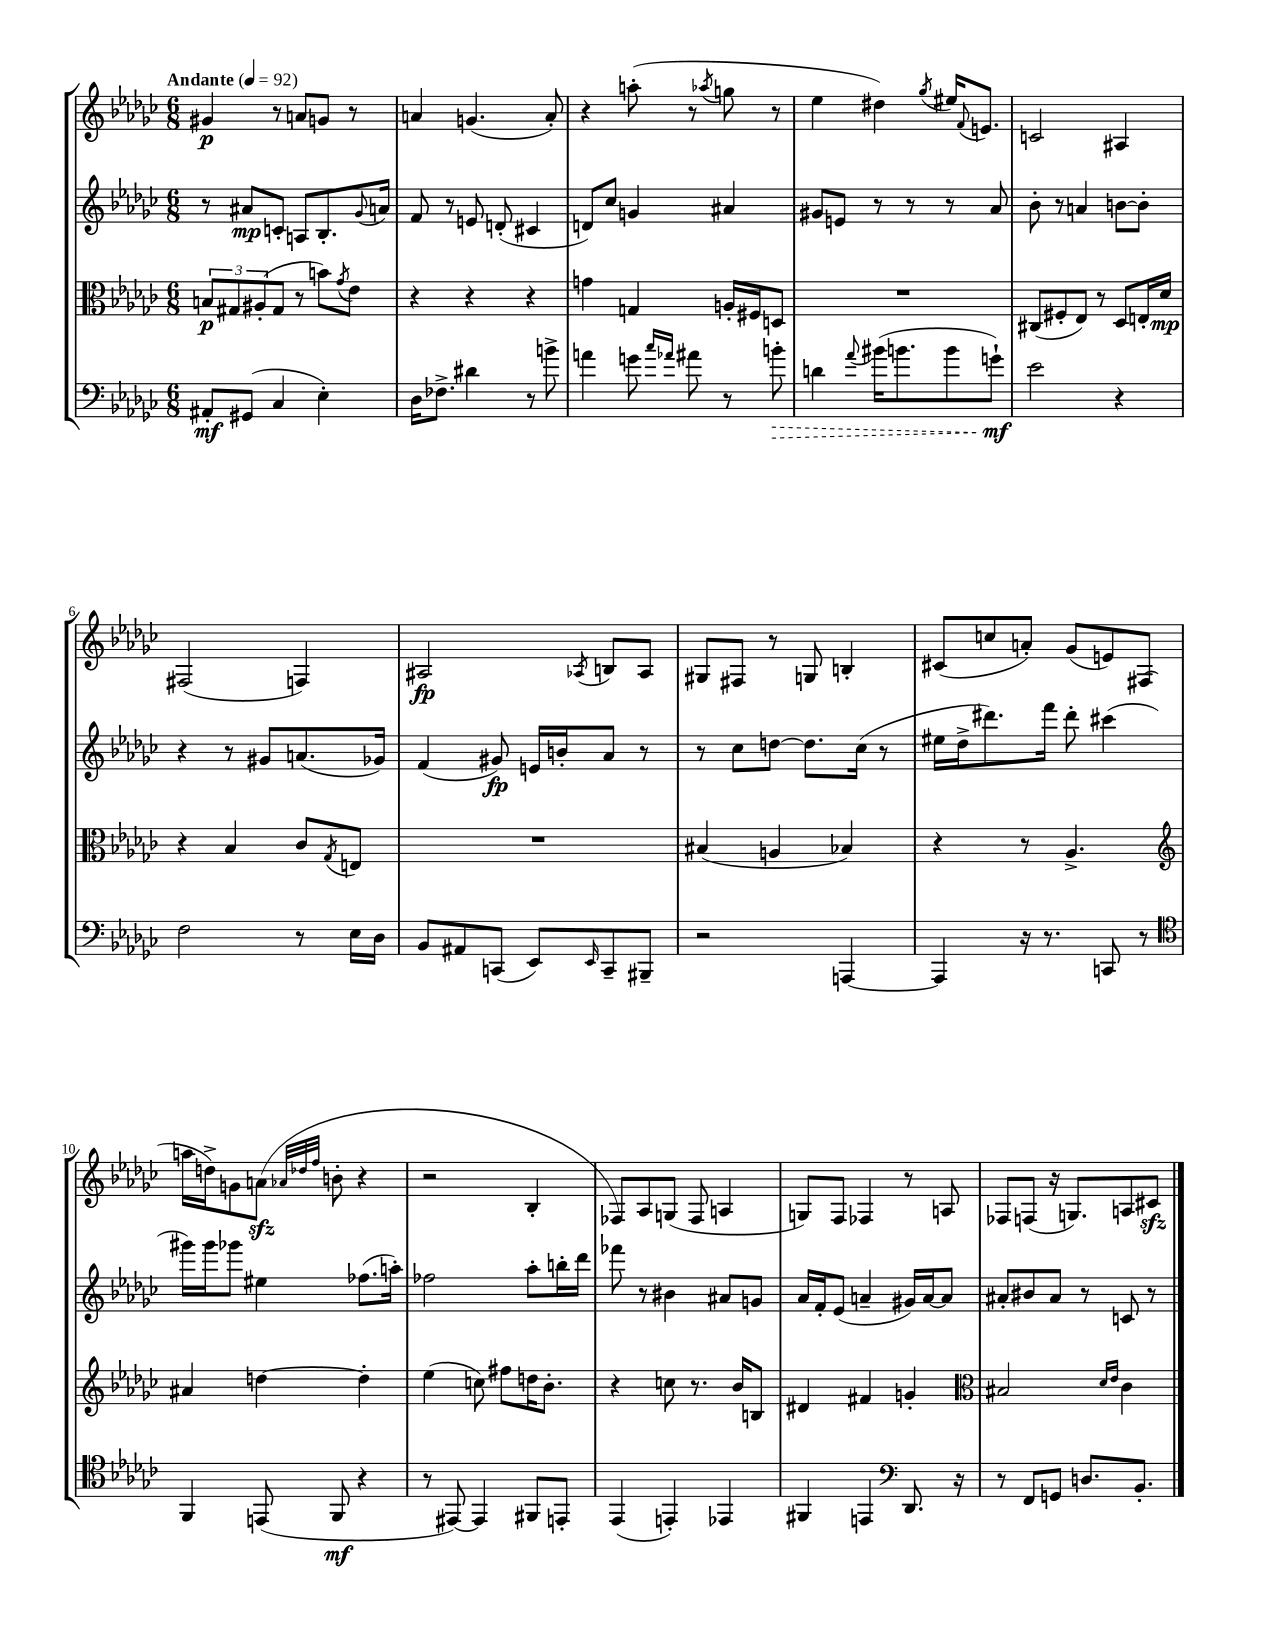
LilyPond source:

<<
\new StaffGroup <<
\new Staff = "s0" {
    \clef treble \key ges \major \numericTimeSignature \time 6/8 \tempo "Andante" 4 = 92
    gis'4\p r8 a'8 g'8 r8 |
    a'4 g'4.( a'8-.) |
    r4 a''8-.( r8 \acciaccatura { aes''8 } g''8 r8 |
    ees''4 dis''4) \acciaccatura { ges''8 } eis''16 \appoggiatura { f'8 } e'8. |
    c'2 ais4 |
    fis2( f4) |
    ais2\fp \acciaccatura { aes8 } b8 aes8 |
    gis8 fis8 r8 g8 b4-. |
    cis'8( c''8 a'8-.) ges'8( e'8) fis8( |
    a''16 d''16->) g'8 a'8\sfz( \grace { aes'32 des''32 f''32 } b'8-. r4 |
    r2 bes4-. |
    fes8) aes8 g8( fes8 a4 |
    g8) f8 fes4 r8 a8 |
    fes8 f8( r16 g8.) a8 cis'8\sfz \bar "|." |
}
\new Staff = "s1" {
    \clef treble \key ges \major \numericTimeSignature \time 6/8
    r8 ais'8\mp c'8-. a8 bes8.-. \appoggiatura { ges'8 } a'16 |
    f'8 r8 e'8 d'8-.( cis'4 |
    d'8) ces''8 g'4 ais'4 |
    gis'8 e'8 r8 r8 r8 aes'8 |
    bes'8-. r8 a'4 b'8~ b'8-. |
    r4 r8 gis'8 a'8.( ges'16) |
    f'4( gis'8\fp) e'16 b'16-. aes'8 r8 |
    r8 ces''8 d''8~ d''8. ces''16( r8 |
    eis''16 des''16-> dis'''8.) f'''16 dis'''8-. cis'''4( |
    gis'''16) gis'''16 ges'''8 eis''4 fes''8.( a''16-.) |
    fes''2 aes''8-. b''16-. des'''16 |
    fes'''8 r8 bis'4 ais'8 g'8 |
    aes'16 f'16-. ees'8( a'4-- gis'16) a'16~ a'8 |
    ais'8-. bis'8 ais'8 r8 c'8 r8 \bar "|." |
}
\new Staff = "s2" {
    \clef alto \key ges \major \numericTimeSignature \time 6/8
    \tuplet 3/2 { b8\p gis8 ais8-.( } gis8 r8 b'8) \acciaccatura { ges'8 } ees'8 |
    r4 r4 r4 |
    g'4 g4 a16-. fis16 d8 |
    R2. |
    cis8( fis8-. ees8) r8 des8 e16-. des'16\mp |
    r4 bes4 ces'8 \acciaccatura { ges8 } e8 |
    R2. |
    bis4( a4 bes4) |
    r4 r8 aes4.-> |
    \clef treble ais'4 d''4~ d''4-. |
    ees''4( c''8) fis''8 d''16 bes'8.-. |
    r4 c''8 r8. bes'16 b8 |
    dis'4 fis'4 g'4-. |
    \clef alto bis2 \grace { des'16 ees'16 } ces'4 \bar "|." |
}
\new Staff = "s3" {
    \clef bass \key ges \major \numericTimeSignature \time 6/8
    ais,8-.\mf gis,8( ces4 ees4-.) |
    des16 fes8.-> dis'4 r8 b'8-> |
    a'4 g'8 \grace { ces''16 aes'16 } ais'8 r8 \once \override Hairpin.style = #'dashed-line b'8-.\> |
    d'4 \appoggiatura { aes'8 } bis'16( b'8. b'8 g'8-!\mf\!) |
    ees'2 r4 |
    f2 r8 ees16 des16 |
    bes,8 ais,8 c,8( ees,8) \grace { ees,16 } c,8-- bis,,8-- |
    r2 a,,4~ |
    a,,4 r16 r8. c,8 r8 |
    \clef tenor f,4 e,8( f,8\mf r4 |
    r8 eis,8~) eis,4 fis,8 e,8-. |
    ees,4( e,4-.) ees,4 |
    fis,4 e,4 \clef bass des,8. r16 |
    r8 f,8 g,8 d8. bes,8.-. \bar "|." |
}
>>
>>
